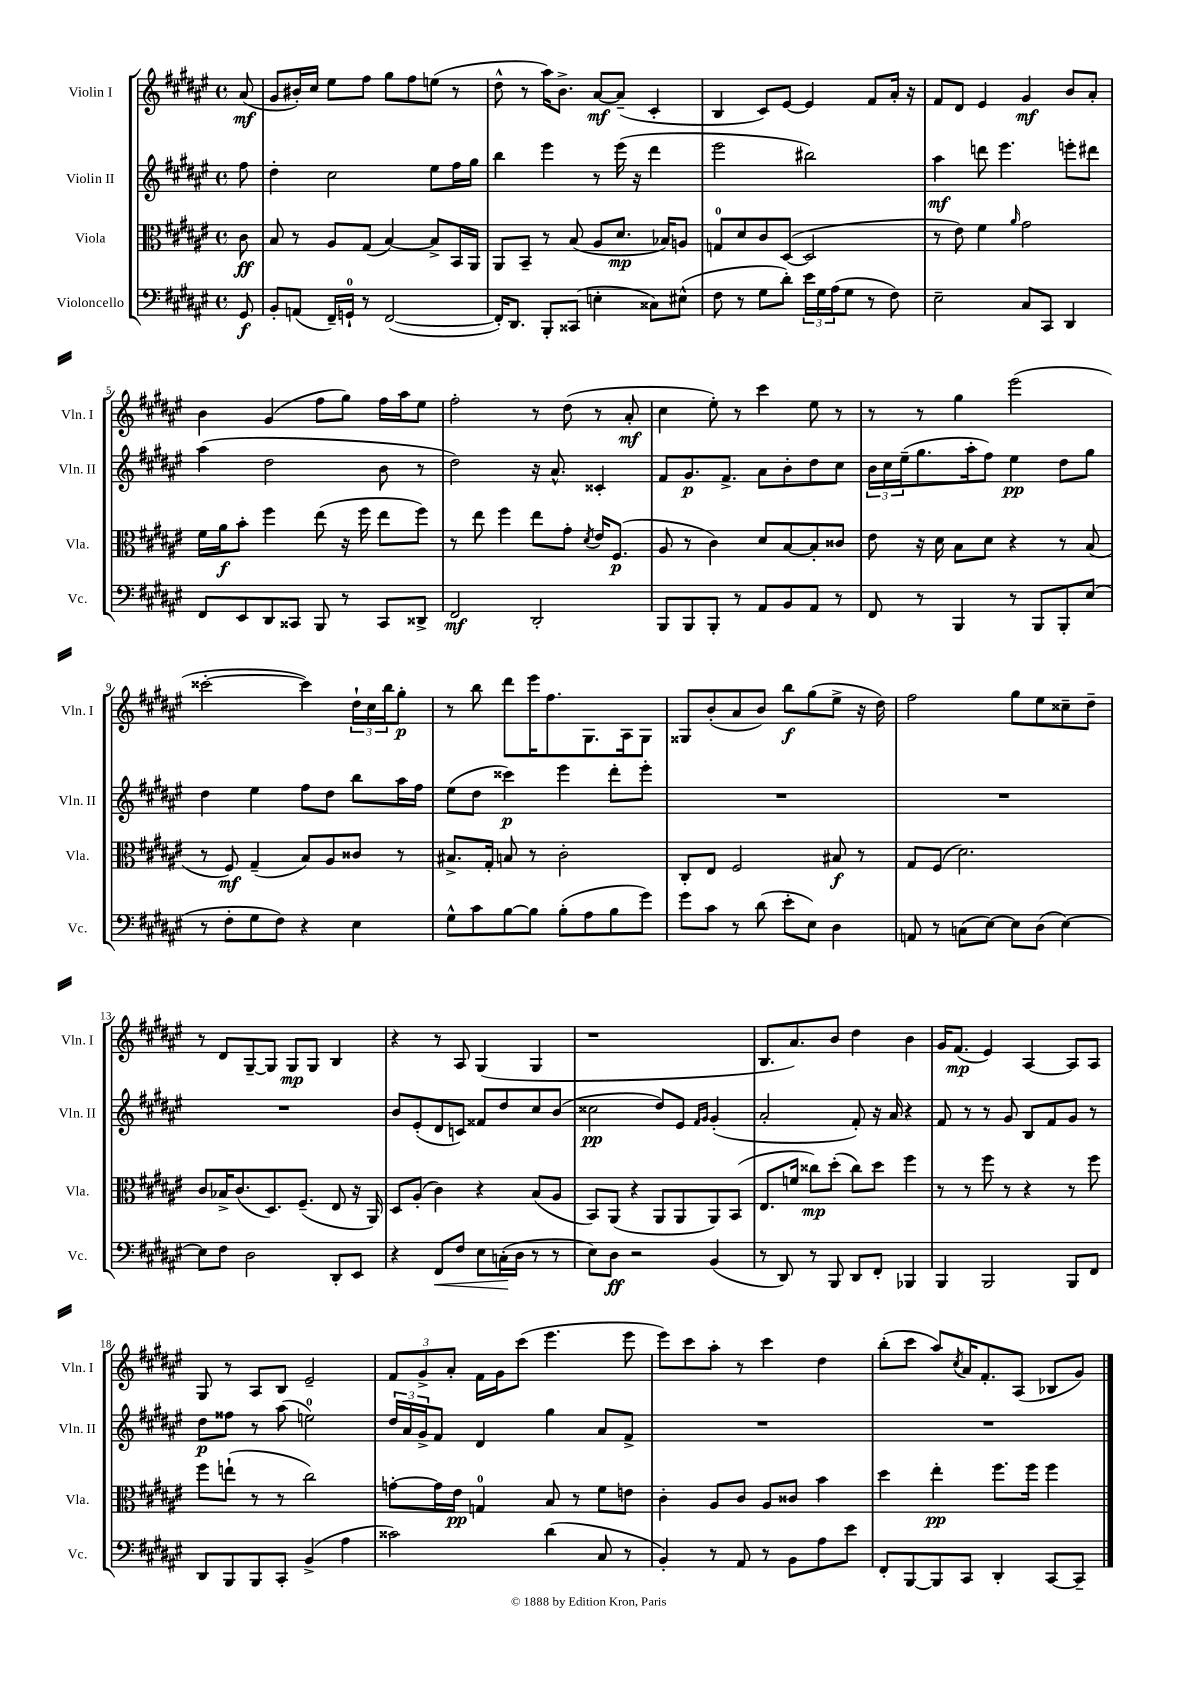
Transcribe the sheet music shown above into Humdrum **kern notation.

**kern	**kern	**kern	**kern
*staff4	*staff3	*staff2	*staff1
*clefF4	*clefC3	*clefG2	*clefG2
*k[f#c#g#d#a#e#]	*k[f#c#g#d#a#e#]	*k[f#c#g#d#a#e#]	*k[f#c#g#d#a#e#]
*M4/4	*M4/4	*M4/4	*M4/4
*met(c)	*met(c)	*met(c)	*met(c)
8GG#/	8c#\	8ff#\	(8a#/
=	=	=	=
8BB'/L	8B/	4dd#'\	8g#/L
(8AA/J	8r	.	16b#'/L)
.	.	.	16cc#/JJ
16FF#~/LL)	8A#/L	2cc#\	8ee#\L
16GG`/JJ	.	.	.
8r	(8G#/J	.	8ff#\J
([2FF#/	[4B/)	.	8gg#\L
.	.	.	8ff#\
.	8B^/]L	8ee#\L	(8ee\J
.	16BB/L	16ff#\L	8r
.	16AA#/JJ	16gg#\JJ	.
=	=	=	=
16FF#'/]LK)	8AA#/L	4bb\	8dd#^^\
8.DD#/J	.	.	.
.	8BB~/J	.	8r
8BBB'/L	8r	4eee#\	16aa#\LK)
.	.	.	8.b^\J
(8CC##/J	(8B/	.	.
4E'\	8A#/L	8r	[8a#/L
.	8.d#/J	(16eee#\	(8a#~/]J
.	.	16r	.
8C##\L)	.	4ddd#\	4c#'/
.	16B-/LK)	.	.
(8E#^^\J	8A/J	.	.
=	=	=	=
8F#\	8G/L	2eee#\	4B/
8r	8d#/	.	.
8G#\L	8c#/	.	8c#/L)
8d#'\J)	([8D#/J	.	[8e#/J
24e#\LL	2D#/]	2bb#\)	4e#/]
24G#\	.	.	.
(24A#\J	.	.	.
8G#\J	.	.	.
8r	.	.	8f#/L
8F#\)	.	.	16a#'/Jk
.	.	.	16r
=	=	=	=
2E#~\	8r	4aa#\	8f#/L
.	8e#\)	.	8d#/J
.	4f#\	8ddd\	4e#/
.	.	4.eee#\	.
.	16qqa#/	.	.
8C#/L	2g#\	.	4g#/
8CC#/J	.	.	.
4DD#/	.	8eee'\L	8b/L
.	.	8ddd#\J	8a#'/J
=	=	=	=
8FF#/L	16f#\LL	(4aa#\	4b\
.	16a#\J	.	.
8EE#/	8b'\J	.	.
8DD#/	4ff#\	2dd#\	(4g#/
8CC##/J	.	.	.
8BBB/	(8ee#\	.	8ff#\L
8r	16r	.	8gg#\J)
.	16ff#\	.	.
8CC##/L	8ee#\L	8b\	16ff#\LL
.	.	.	16aa#\J
8DD##^/J	8ff#\J)	8r	8ee#\J
=	=	=	=
2FF#/	8r	2dd#\)	2ff#'\
.	8ee#\	.	.
.	4ff#\	.	.
2DD#'/	8ee#\L	16r	8r
.	.	8.a#^^/	.
.	8g#'\J	.	(8dd#\
.	8qd#/	.	.
.	16e#/LK	4c##'/	8r
.	(8.F#/J	.	.
.	.	.	8a#'/
=	=	=	=
8BBB/L	8A#/	8f#/L	4cc#\
8BBB/	8r	8.g#/	.
8BBB'/J	4c#\)	.	8ee#'\)
.	.	8.f#^/J	.
8r	.	.	8r
8AA#/L	8d#/L	8a#\L	4ccc#\
8BB/	[8B/	8b'\	.
8AA#/J	8B'/]	8dd#\	8ee#\
8r	8c##/J	8cc#\J	8r
=	=	=	=
8FF#/	8e#\	24b\LL	8r
.	.	24cc#\	.
.	.	(24ee#~\J	.
8r	16r	8.gg#\	8r
.	16d#\	.	.
4BBB/	8B\L	.	4gg#\
.	.	16aa#'\k	.
.	8d#\J	8ff#\J)	.
8r	4r	4ee#\	(2eee#\
8BBB/L	.	.	.
8BBB'/	8r	8dd#\L	.
(8E#/J	(8B/	8gg#\J	.
=	=	=	=
8r	8r	4dd#\	[2ccc##'\
8F#'\L	8F#/)	.	.
8G#\	(4G#~/	4ee#\	.
8F#\J)	.	.	.
4r	8B/L)	8ff#\L	4ccc##\])
.	8A#/	8dd#\J	.
4E#\	8c##/J	8bb\L	24dd#`\LL
.	.	.	24cc#\
.	.	.	24bb\J
.	8r	16aa#\L	8gg#'\J
.	.	16ff#\JJ	.
=	=	=	=
8G#^^\L	8.B#^/L	(8ee#\L	8r
8c#\	.	8dd#\J	8bb\
.	16G#'/Jk	.	.
[8B\	8B/	4ccc##\)	8ddd#\L
8B\]J	8r	.	16eee#\K
.	.	.	8.ff#\
(8B'\L	2c#'\	4eee#\	.
8A#\	.	.	8.G#\
8B\	.	8ddd#'\L	.
.	.	.	16A#\k
8g#\J)	.	8eee#'\J	8G#\J
=	=	=	=
8g#\L	8C#'/L	1r	8G##/L
8c#\J	8E#/J	.	(8b'/
8r	2F#/	.	8a#/
(8d#\	.	.	8b/J)
8e#'\L	.	.	8bb\L
8E#\J)	.	.	(8gg#\
4D#\	8B#/	.	8ee#^\J
.	8r	.	16r
.	.	.	16dd#\)
=	=	=	=
8AA/	8G#/L	1r	2ff#\
8r	(8F#/J	.	.
(8C\L	2.d#\)	.	.
[8E#\J)	.	.	.
8E#\]L	.	.	8gg#\L
(8D#\J	.	.	8ee#\
[4E#\)	.	.	8cc##~\
.	.	.	8dd#~\J
=	=	=	=
8E#\]L	8c#/L	1r	8r
8F#\J	16B-^/K	.	8d#/L
.	(8.c#/	.	.
2D#\	.	.	[8G#~/
.	8.D#/)	.	8G#/]J
.	.	.	8G#/L
.	(8.F#~/J	.	.
.	.	.	8G#/J
8DD#'/L	8E#/	.	4B/
8EE#/J	16r	.	.
.	16AA#/)	.	.
=	=	=	=
4r	8D#/L	8b/L	4r
.	(8A#'/J	(8e#'/	.
8FF#/L	4c#\)	8d#/	8r
8F#/J	.	8c/J)	8A#/
8E#\L	4r	8f##/L	(4G#/
(16C'\L	.	8dd#/	.
16D#\JJ	.	.	.
8r	(8B/L	8cc#/	4G#/
8r	8A#/J	(8b/J	.
=	=	=	=
8E#\L)	8BB/L)	2cc##\	1r
8D#\J	(8AA#/J	.	.
2r	4r	.	.
.	8AA#/L	8dd#/L)	.
.	8AA#/	8e#/J	.
.	.	16qqf#/LL	.
.	.	16qqg#/JJ	.
(4BB/	8AA#/)	(4g#'/	.
.	(8BB/J	.	.
=	=	=	=
8r	8.E#/L	2a#'/	8.B/L
8DD#/)	.	.	.
.	16f/Jk	.	8.a#/)
8r	8cc##\L)	.	.
8BBB/	(8dd#'\J	.	8b/J
8DD#/L	8cc##\L)	8f#'/)	4dd#\
8FF#'/J	8dd#\J	16r	.
.	.	16a#/	.
4BBB-/	4ff#\	4r	4b\
=	=	=	=
4BBB/	8r	8f#/	16g#/LK
.	.	.	(8.f#/J
.	8r	8r	.
2BBB/	8ff#\	8r	4e#/)
.	8r	8g#/	.
.	4r	8B/L	[4A#/
.	.	8f#/	.
8BBB/L	8r	8g#/J	8A#/]L
8FF#/J	8ff#\	8r	8A#/J
=	=	=	=
8DD#/L	8ff#\L	8dd#\L	8G#/
8BBB/	(8ee`\J	8ff##\J	8r
8BBB/	8r	8r	8A#/L
8CC#'/J	8r	(8aa#\	8B/J
(4BB^/	2cc#\)	2ee\)	2e#~/
4A#\	.	.	.
=	=	=	=
2c##\)	[8g'\L	24dd#/LL	12f#/L
.	.	24a#/	.
.	.	24g#^/J	12g#^/
.	16g\]L	8f#/J	.
.	.	.	12a#'/J
.	16e#\JJ	.	.
.	4G/	4d#/	16f#\LL
.	.	.	16g#\J
.	.	.	(8ccc#\J
(4d#\	8B/	4gg#\	4.eee#\
.	8r	.	.
8C#/	8f#\L	8a#/L	.
8r	8e\J	8f#^/J	8eee#\
=	=	=	=
4BB'/)	4c#'\	1r	8eee#\L)
.	.	.	8ccc#\
8r	8A#/L	.	8aa#'\J
8AA#/	8c#/J	.	8r
8r	8A#/L	.	4ccc#\
8BB\L	8c##/J	.	.
8A#\	4b\	.	4dd#\
8e#\J	.	.	.
=	=	=	=
8FF#'/L	4dd#\	1r	(8bb'\L
[8BBB/	.	.	8ccc#\J
8BBB/]	4ee#'\	.	8aa#/L)
.	.	.	8qcc#/
8CC#/J	.	.	16a#/K
.	.	.	8.f#'/
4DD#'/	8.ff#\L	.	.
.	.	.	(8A#/J
.	16ff#\Jk	.	.
[8CC#/L	4ff#\	.	8B-/L
8CC#~/]J	.	.	8g#/J)
==	==	==	==
*-	*-	*-	*-
